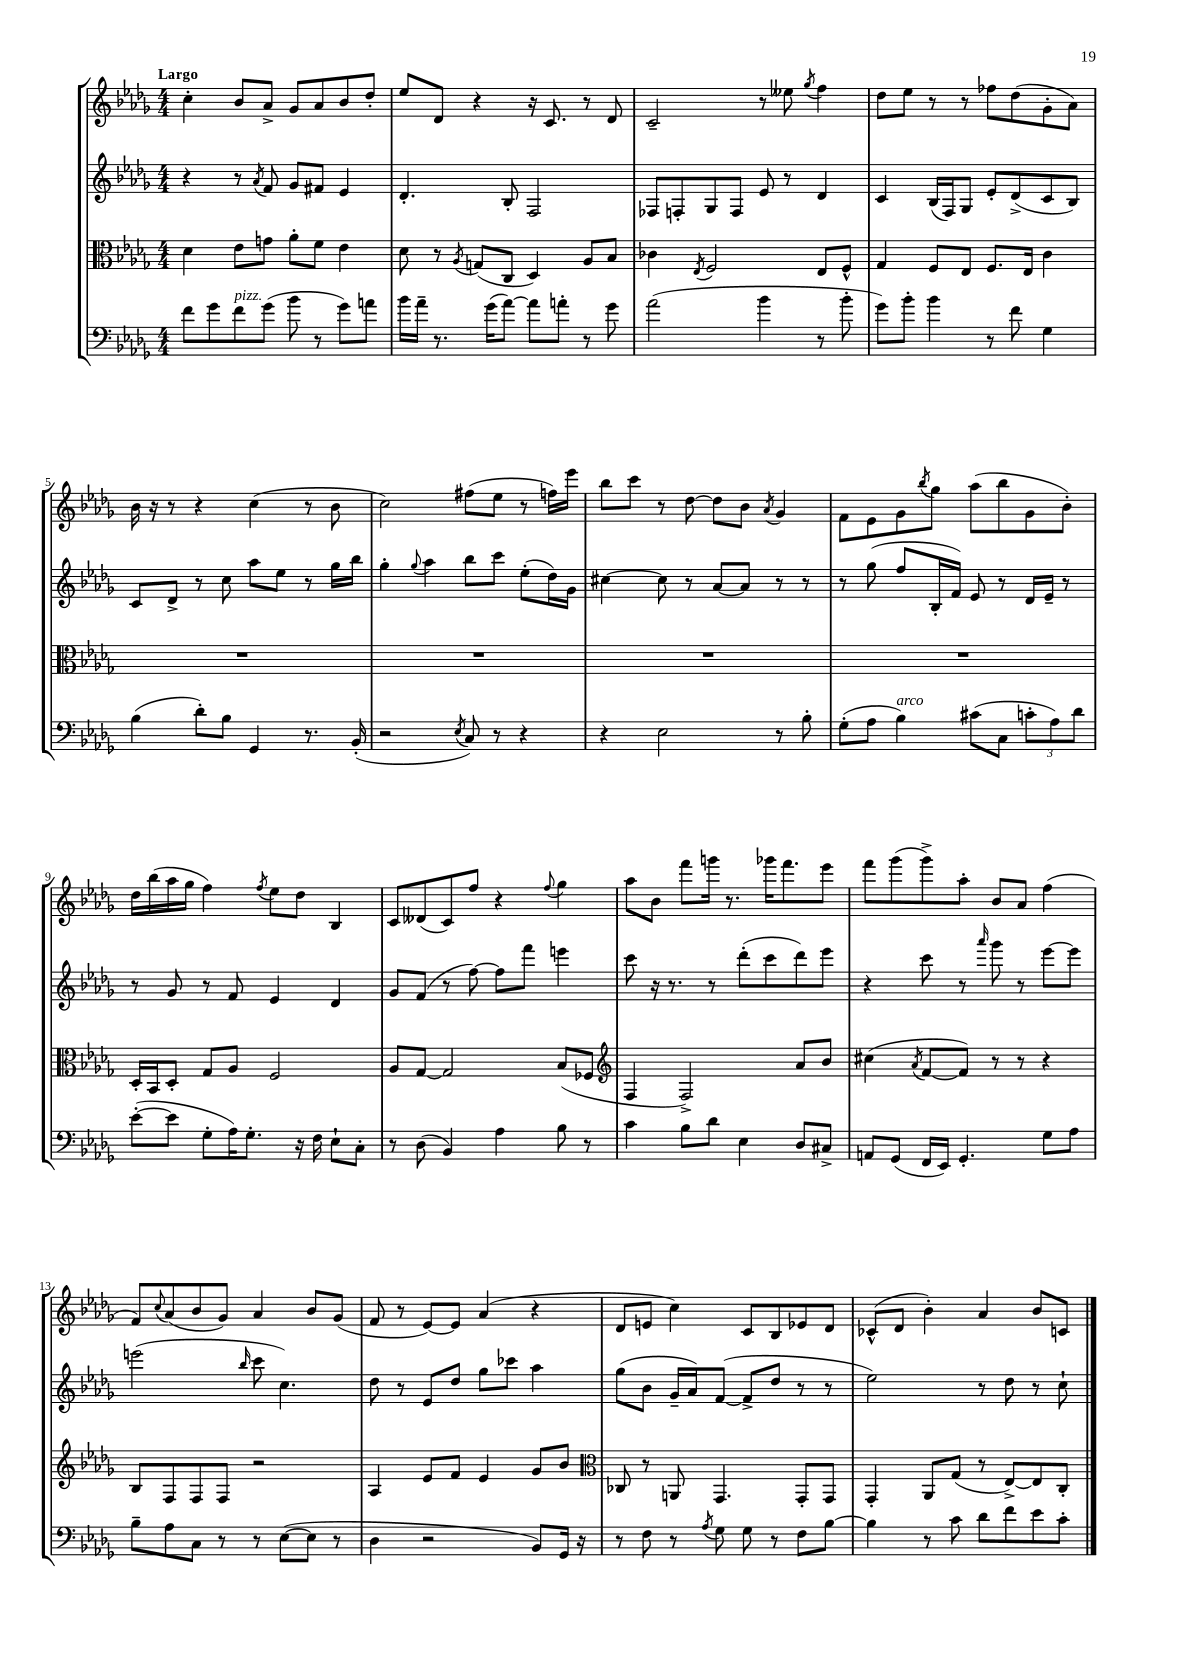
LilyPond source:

<<
\new StaffGroup <<
\new Staff = "s0" {
    \clef treble \key des \major \numericTimeSignature \time 4/4 \tempo "Largo"
    c''4-. bes'8 aes'8-> ges'8 aes'8 bes'8 des''8-. |
    ees''8 des'8 r4 r16 c'8. r8 des'8 |
    c'2-- r8 eeses''8 \acciaccatura { ges''8 } f''4 |
    des''8 ees''8 r8 r8 fes''8 des''8( ges'8-. aes'8) |
    bes'16 r16 r8 r4 c''4( r8 bes'8 |
    c''2) fis''8( ees''8 r8 f''16) ees'''16 |
    bes''8 c'''8 r8 des''8~ des''8 bes'8 \acciaccatura { aes'8 } ges'4 |
    f'8 ees'8 ges'8 \acciaccatura { bes''8 } ges''8 aes''8( bes''8 ges'8 bes'8-.) |
    des''16 bes''16( aes''16 ges''16 f''4) \acciaccatura { f''8 } ees''8 des''8 bes4 |
    c'8 deses'8( c'8) f''8 r4 \appoggiatura { f''8 } ges''4 |
    aes''8 bes'8 f'''8 g'''16 r8. ges'''16 f'''8. ees'''8 |
    f'''8 ges'''8( ges'''8->) aes''8-. bes'8 aes'8 f''4( |
    f'8) \appoggiatura { c''8 } aes'8( bes'8 ges'8) aes'4 bes'8 ges'8( |
    f'8 r8 ees'8~) ees'8 aes'4( r4 |
    des'8 e'8 c''4) c'8 bes8 ees'8 des'8 |
    ces'8-^( des'8 bes'4-.) aes'4 bes'8 c'8 \bar "|." |
}
\new Staff = "s1" {
    \clef treble \key des \major \numericTimeSignature \time 4/4
    r4 r8 \acciaccatura { aes'8 } f'8 ges'8 fis'8 ees'4 |
    des'4.-. bes8-. f2 |
    fes8 f8-. ges8 f8 ees'8 r8 des'4 |
    c'4 bes16( f16) ges8 ees'8-. des'8->( c'8 bes8) |
    c'8 des'8-> r8 c''8 aes''8 ees''8 r8 ges''16 bes''16 |
    ges''4-. \appoggiatura { ges''8 } aes''4 bes''8 c'''8 ees''8-.( des''16) ges'16 |
    cis''4~ cis''8 r8 aes'8~ aes'8 r8 r8 |
    r8 ges''8( f''8 bes16-. f'16) ees'8 r8 des'16 ees'16-- r8 |
    r8 ges'8 r8 f'8 ees'4 des'4 |
    ges'8 f'8( r8 f''8~) f''8 f'''8 e'''4 |
    c'''8 r16 r8. r8 des'''8-.( c'''8 des'''8) ees'''8 |
    r4 c'''8 r8 \grace { aes'''16 } ges'''8 r8 ees'''8~ ees'''8 |
    e'''2( \grace { bes''16 } c'''8 c''4.) |
    des''8 r8 ees'8 des''8 ges''8 ces'''8 aes''4 |
    ges''8( bes'8 ges'16-- aes'16) f'8~( f'8-> des''8 r8 r8 |
    ees''2) r8 des''8 r8 c''8-! \bar "|." |
}
\new Staff = "s2" {
    \clef alto \key des \major \numericTimeSignature \time 4/4
    des'4 ees'8 g'8 aes'8-. f'8 ees'4 |
    des'8 r8 \acciaccatura { aes8 } g8( c8 des4) aes8 bes8 |
    ces'4 \acciaccatura { ees8 } f2 ees8 f8-^ |
    ges4 f8 ees8 f8. ees16 c'4 |
    R1 |
    R1 |
    R1 |
    R1 |
    des16-. bes,16 des8-. ges8 aes8 f2 |
    aes8 ges8~ ges2 bes8( fes8 |
    \clef treble f4 f2->) aes'8 bes'8 |
    cis''4( \acciaccatura { aes'8 } f'8~ f'8) r8 r8 r4 |
    bes8 f8 f8 f8 r2 |
    aes4 ees'8 f'8 ees'4 ges'8 bes'8 |
    \clef alto ces8 r8 a,8 ges,4. ges,8-. ges,8 |
    ges,4-. aes,8 ges8( r8 ees8~->) ees8 c8-. \bar "|." |
}
\new Staff = "s3" {
    \clef bass \key des \major \numericTimeSignature \time 4/4
    f'8 ges'8 f'8^\markup { \italic "pizz." } ges'8( bes'8 r8 ges'8) a'8 |
    bes'16 aes'16-- r8. ges'16( aes'8~) aes'8 a'8-. r8 ges'8 |
    aes'2( bes'4 r8 bes'8-. |
    ges'8) bes'8-. bes'4 r8 f'8 ges4 |
    bes4( des'8-.) bes8 ges,4 r8. bes,16-.( |
    r2 \acciaccatura { ees8 } c8) r8 r4 |
    r4 ees2 r8 bes8-. |
    ges8-.( aes8 bes4^\markup { \italic "arco" }) cis'8( c8 \tuplet 3/2 { c'8-. aes8) des'8 } |
    ees'8~-.( ees'8 ges8-. aes16) ges8.-. r16 f16 ees8-! c8-. |
    r8 des8( bes,4) aes4 bes8 r8 |
    c'4 bes8 des'8 ees4 des8 cis8-> |
    a,8 ges,8( f,16 ees,16) ges,4.-. ges8 aes8 |
    bes8-- aes8 c8 r8 r8 ees8~( ees8 r8 |
    des4 r2 bes,8) ges,16 r16 |
    r8 f8 r8 \acciaccatura { aes8 } ges8 ges8 r8 f8 bes8~ |
    bes4 r8 c'8 des'8 f'8 ees'8 c'8-. \bar "|." |
}
>>
>>
